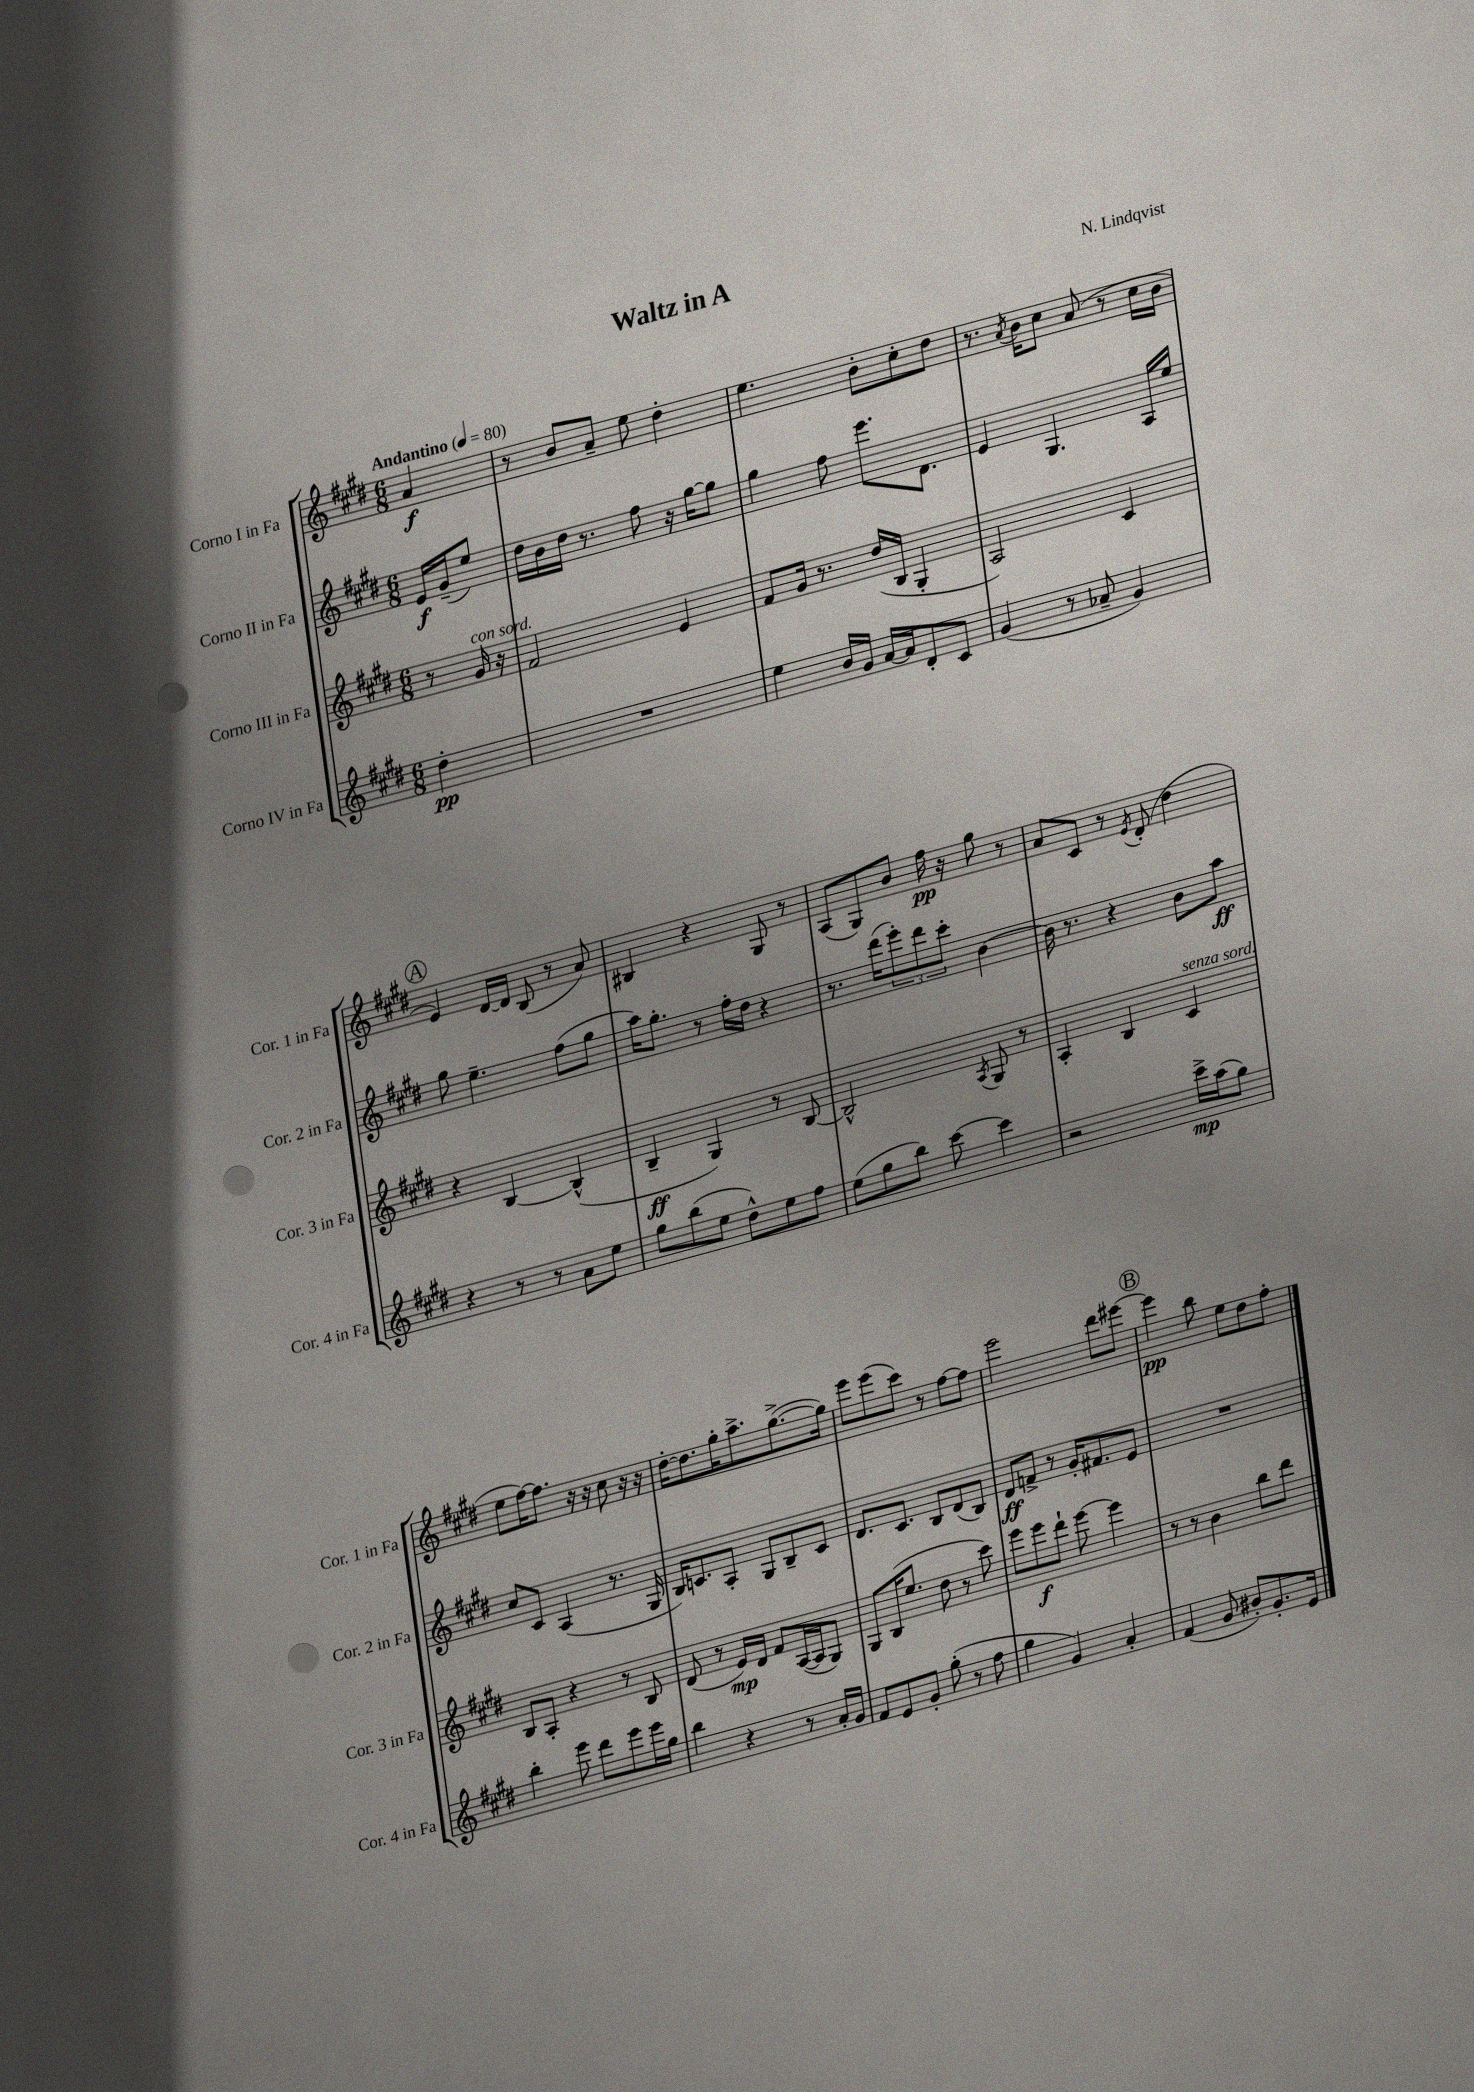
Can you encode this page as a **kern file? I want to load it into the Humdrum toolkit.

**kern	**kern	**kern	**kern
*staff4	*staff3	*staff2	*staff1
*clefG2	*clefG2	*clefG2	*clefG2
*k[f#c#g#d#]	*k[f#c#g#d#]	*k[f#c#g#d#]	*k[f#c#g#d#]
*M6/8	*M6/8	*M6/8	*M6/8
*MM80	*MM80	*MM80	*MM80
4dd#'\	8r	16e/LL	4a/
.	.	(16g#~/J	.
.	16g#/	8ee/J)	.
.	16r	.	.
=	=	=	=
2.r	2f#/	16dd#\LL	8r
.	.	16b\	.
.	.	16dd#\JJ	8b/L
.	.	8.r	.
.	.	.	8a~/J
.	.	8ff#\	8ee\
.	4e/	16r	4dd#'\
.	.	[16gg#\LK	.
.	.	8gg#\]J	.
=	=	=	=
4ee\	8f#/L	4gg#\	4.ee\
.	16g#/Jk	.	.
.	8.r	.	.
16b/LL	.	8ff#\	.
16g#/JJ	.	.	.
[16a/LL	(16dd#/LL	8.eee\L	8b'\L
16a/]J	16B/JJ	.	.
8d#'/	4G#'/	.	8cc#'\
.	.	8.d#\J	.
8c#/J	.	.	8dd#\J
=	=	=	=
(4g#/	2A/)	4e/	8.r
.	.	.	8qa/
.	.	.	16b\LK
8r	.	4.G#/	8cc#\J
8a-~/	.	.	(8a/
4g#/)	4c#/	.	8r
.	.	16A/LL	16cc#\LL
.	.	16ee/JJ	16b\JJ
=	=	=	=
4r	4r	8gg#\	4e/)
.	.	4.ee~\	.
8r	[4B/	.	[16d#/LL
.	.	.	16d#/]JJ
8r	.	.	(8B/
8a\L	(4B^^/]	(8ff#\L	8r
8ee\J	.	8gg#\J	8a/)
=	=	=	=
8gg#\L	4B~/	16aa\LK)	4B#/
.	.	8.gg#'\J	.
(8bb\	.	.	.
8ee\J	4G#/)	8r	4r
8dd#^^\L)	.	16ff#'\LL	.
.	.	16dd#\JJ	.
8ee\	8r	4r	8G#/
8ff#\J	[8B/	.	8r
=	=	=	=
(8ee\L	2B^^/]	8.r	(8A/L
8gg#\	.	.	8G#/)
.	.	(16ddd#\LK	.
8bb\J)	.	12eee'\)	8b/J
.	.	12ddd#\	.
[8ccc#\	.	.	16ff#\
.	.	12ccc#'\J	.
.	.	.	16r
.	8qA/	.	.
4ccc#\]	8G#/	[4b\	8gg#\
.	8r	.	8r
=	=	=	=
2r	4A'/	16b\]	8a/L
.	.	8.r	.
.	.	.	8c#/J
.	4B/	4r	8r
.	.	.	8qe/
.	.	.	(8d#'/
16ccc#^\LL	4c#/	8b\L	4dd#\
(16aa\J	.	.	.
8gg#\J)	.	8aa\J	.
=	=	=	=
4bb'\	8B/L	8cc#/L	8ee\L
.	8A'/J	8c#/J	[16ff#\K)
.	.	.	8.ff#\]J
8eee\	4r	(4A/	.
8ddd#\L	.	.	16r
.	.	.	16r
8eee\	8r	8.r	8cc#\
16eee\L	8B/	.	16r
16gg#\JJ	.	16G#/	16r
=	=	=	=
4bb\	(8d#/	16B/LK)	[16dd#'\LK
.	.	8.c/	8.dd#\]
.	8r	.	.
4r	16e/LL)	8A'/J	16gg#'\K
.	16d#/JJ	.	8.aa^\
.	8f#/L	8G#/L	.
8r	([16A/L	8B~/	([8.gg#^\
.	16A/]J	.	.
16a'/LL	8G#/J)	8c/J	.
16g#/JJ	.	.	16gg#\]Jk)
=	=	=	=
8f#/L	8G#/L	8.d#/L	8eee\L
8e/	(16B/K	.	(8eee\
.	8.ee/J	8.c#/J	.
8g#'/J	.	.	8ccc#\J)
(8gg#'\	8dd#\	8B/L	8r
8r	8r	(8d#/	[8ff#\L
8ff#\	8ccc#\)	8B/J)	8ff#\]J
=	=	=	=
4gg#\	8eee\L	8d#/L	2eee\
.	8eee\	8f^/J	.
4g#/)	8ddd#`\J	8r	.
.	[8eee\	16g#'/LK	.
.	.	8.f#/	.
4a'/	4eee\]	.	8ddd#\L
.	.	8e/J	[8eee#\J
=	=	=	=
(4f#/	8r	2.r	4eee#\]
.	8r	.	.
8g#/	4b\	.	8bb\
8b#'/L)	.	.	8ee\L
8.g#'/	8bb\L	.	8dd#\
.	8ddd#\J	.	8ff#'\J
16e/Jk	.	.	.
==	==	==	==
*-	*-	*-	*-
